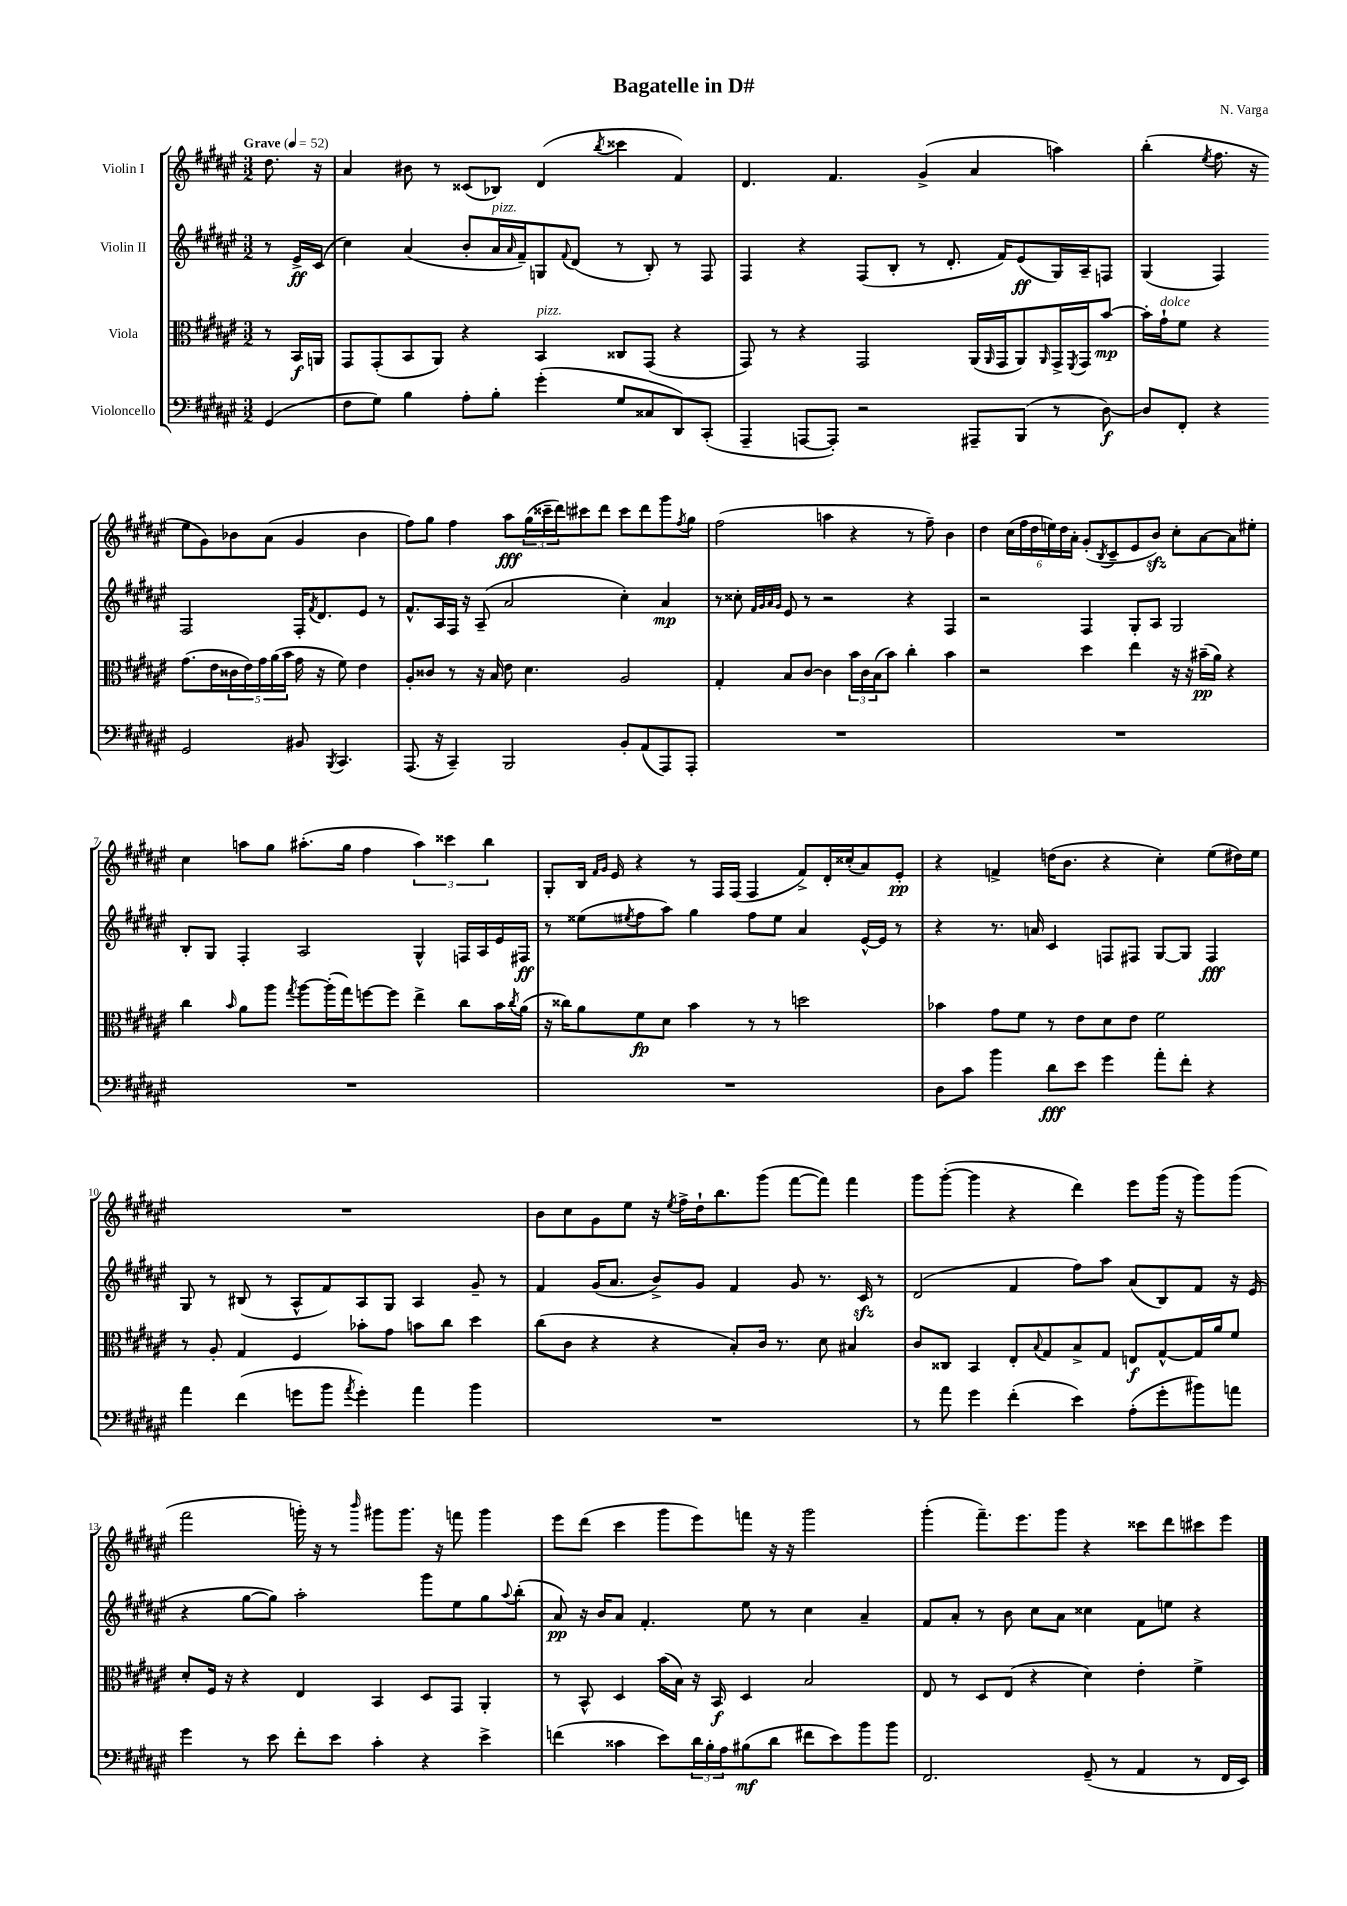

**kern	**dynam	**kern	**dynam	**kern	**dynam	**kern	**dynam
*part4	*part4	*part3	*part3	*part2	*part2	*part1	*part1
*staff4	*staff4	*staff3	*staff3	*staff2	*staff2	*staff1	*staff1
*I"Violoncello	*	*I"Viola	*	*I"Violin II	*	*I"Violin I	*
*clefF4	*	*clefC3	*	*clefG2	*	*clefG2	*
*k[f#c#g#d#a#e#]	*	*k[f#c#g#d#a#e#]	*	*k[f#c#g#d#a#e#]	*	*k[f#c#g#d#a#e#]	*
*M3/2	*	*M3/2	*	*M3/2	*	*M3/2	*
*MM52	*	*MM52	*	*MM52	*	*MM52	*
=	=	=	=	=	=	=	=
!	!	!	!	!	!	!LO:TX:a:B:t=Grave	!
(4GG#/	.	8r	.	8r	.	8.dd#\	.
.	.	16BB/LL	f	16e#^/LL	ff	.	.
.	.	16AAn/JJ	.	(16c#/JJ	.	16r	.
=1	=1	=1	=1	=1	=1	=1	=1
8F#\L	.	8GG#/L	.	4cc#\)	.	4a#/	.
8G#\J)	.	(8GG#'/	.	.	.	.	.
4B\	.	8BB/	.	(4a#/	.	8b#X\	.
.	.	8AA#/J)	.	.	.	8r	.
8A#'\L	.	4r	.	8b'/L	.	(8c##X/L	.
!	!	!	!	!LO:TX:a:i:t=pizz.	!	!	!
8B'\J	.	.	.	16a#/L	.	8B-X/J)	.
.	.	.	.	16qqa#/	.	.	.
.	.	.	.	16f#~/J)	.	.	.
!	!	!LO:TX:a:i:t=pizz.	!	!	!	!	!
(4g#'\	.	4BB/	.	8Gn/	.	(4d#/	.
.	.	.	.	8qqf#/	.	.	.
.	.	.	.	(8d#/J	.	.	.
.	.	.	.	.	.	8qbb/	.
8G#/L	.	8C##X/L	.	8r	.	4ccc##X\	.
8C##X/	.	(8GG#/J	.	8B'/)	.	.	.
8DD#/)	.	4r	.	8r	.	4f#/)	.
(8CC#'/J	.	.	.	8F#/	.	.	.
=2	=2	=2	=2	=2	=2	=2	=2
4AAA#~/	.	8GG#/)	.	4F#/	.	4.d#/	.
.	.	8r	.	.	.	.	.
[8AAAn/L	.	4r	.	4r	.	.	.
8AAA'/J])	.	.	.	.	.	4.f#/	.
2r	.	2GG#/	.	(8F#/L	.	.	.
.	.	.	.	8B'/J	.	.	.
.	.	.	.	8r	.	(4g#^/	.
.	.	.	.	8.d#'/	.	.	.
8AAA#X~/L	.	(16AA#/LL	.	.	.	4a#/	.
.	.	16qqAA#/	.	.	.	.	.
.	.	16GG#/J	.	16f#/KL)	.	.	.
(8BBB/J	.	8AA#/)	.	(8e#/	ff	.	.
.	.	16qqAA#/	.	.	.	.	.
8r	.	16GG#^/L	.	16G#/L)	.	4aan\)	.
.	.	8qFF#/	.	.	.	.	.
.	.	16GG#/J	.	16A#~/J	.	.	.
[8D#\)	f	[8b/J	mp	8Fn/J	.	.	.
=3	=3	=3	=3	=3	=3	=3	=3
8D#/L]	.	16b'\LL]	.	(4G#/	.	(4bb'\	.
!	!	!LO:TX:a:i:t=dolce	!	!	!	!	!
.	.	16g#`\J	.	.	.	.	.
8FF#'/J	.	8f#\J	.	.	.	.	.
.	.	.	.	.	.	8qee#/	.
4r	.	4r	.	4F#/)	.	8.ff#\	.
.	.	.	.	.	.	16r	.
2GG#/	.	(8.g#\L	.	2F#/	.	8ee#\L	.
.	.	.	.	.	.	8g#\)	.
.	.	16e#\L	.	.	.	.	.
.	.	20c##X\	.	.	.	8b-X\	.
.	.	20e#\)	.	.	.	.	.
.	.	20g#\	.	.	.	.	.
.	.	.	.	.	.	(8a#\J	.
.	.	(20a#\	.	.	.	.	.
.	.	20b\JJ	.	.	.	.	.
8BB#X/	.	16g#\	.	16F#'/KL	.	4g#/	.
.	.	.	.	8qf#/	.	.	.
.	.	16r	.	8.d#/	.	.	.
8qBBB/	.	.	.	.	.	.	.
4.CC#/	.	8f#\)	.	.	.	.	.
.	.	4e#\	.	8e#/J	.	4b-\	.
.	.	.	.	8r	.	.	.
!!LO:LB:g=z
=4	=4	=4	=4	=4	=4	=4	=4
(8.AAA#/	.	8A#'/L	.	8.f#^^/L	.	8ff#\L)	.
.	.	8c##X/J	.	.	.	8gg#\J	.
16r	.	.	.	16A#/L	.	.	.
4CC#~/)	.	8r	.	16F#/JJ	.	4ff#\	.
.	.	.	.	16r	.	.	.
.	.	16r	.	(8A#~/	.	.	.
.	.	16B/	.	.	.	.	.
2BBB/	.	8e#\	.	2a#/	.	8aa#\L	fff
.	.	4.d#\	.	.	.	(24gg#\L	.
.	.	.	.	.	.	24ccc##X~\	.
.	.	.	.	.	.	24ddd#\J)	.
.	.	.	.	.	.	8ccc#X\	.
.	.	.	.	.	.	8ddd#\J	.
8BB'/L	.	2A#/	.	4cc#'\)	.	8ccc#\L	.
(8AA#/	.	.	.	.	.	8ddd#\	.
8AAA#/)	.	.	.	4a#/	mp	8ggg#\	.
.	.	.	.	.	.	8qff#/	.
8AAA#'/J	.	.	.	.	.	8gg#\J	.
=5	=5	=5	=5	=5	=5	=5	=5
1.r	.	4G#'/	.	8r	.	(2ff#\	.
.	.	.	.	8cc##X'\	.	.	.
.	.	.	.	32qqf#/LLL	.	.	.
.	.	.	.	32qqg#/	.	.	.
.	.	.	.	32qqa#/	.	.	.
.	.	.	.	32qqg#/JJJ	.	.	.
.	.	8B/L	.	8e#/	.	.	.
.	.	[8c#/J	.	8r	.	.	.
.	.	4c#\]	.	2r	.	4aan\	.
.	.	24b\LL	.	.	.	4r	.
.	.	24c#\	.	.	.	.	.
.	.	(24B\J	.	.	.	.	.
.	.	8b\J)	.	.	.	.	.
.	.	4cc#'\	.	4r	.	8r	.
.	.	.	.	.	.	8ff#~\)	.
.	.	4b\	.	4F#/	.	4b\	.
=6	=6	=6	=6	=6	=6	=6	=6
1.r	.	2r	.	2r	.	4dd#\	.
.	.	.	.	.	.	(24cc#\LL	.
.	.	.	.	.	.	24ff#\	.
.	.	.	.	.	.	24dd#\	.
.	.	.	.	.	.	24een\)	.
.	.	.	.	.	.	24dd#\	.
.	.	.	.	.	.	24a#'\JJ	.
.	.	4dd#\	.	4F#/	.	(8g#'/L	.
.	.	.	.	.	.	8qB/	.
.	.	.	.	.	.	8c#~/	.
.	.	4ee#\	.	8G#'/L	.	8e#/	.
.	.	.	.	8A#/J	.	8bzz/J)	.
.	.	16r	.	2G#/	.	8cc#'\L	.
.	.	16r	.	.	.	.	.
.	.	(16b#X~\LL	pp	.	.	[8a#\	.
.	.	16a#\JJ)	.	.	.	.	.
.	.	4r	.	.	.	8a#\]	.
.	.	.	.	.	.	8ee#X'\J	.
!!LO:LB:g=z
=7	=7	=7	=7	=7	=7	=7	=7
1.r	.	4cc#\	.	8B'/L	.	4cc#\	.
.	.	.	.	8G#/J	.	.	.
.	.	16qqb/	.	.	.	.	.
.	.	8a#\L	.	4F#'/	.	8aan\L	.
.	.	8aa#\J	.	.	.	8gg#\J	.
.	.	8qgg#/	.	.	.	.	.
.	.	[8aa#\L	.	2A#/	.	(8.aa#X'\L	.
.	.	(16aa#'\L]	.	.	.	.	.
.	.	16gg#\J)	.	.	.	16gg#\Jk	.
.	.	[8ffn\	.	.	.	4ff#\	.
.	.	8ff\J]	.	.	.	.	.
.	.	4ee#^\	.	4G#^^/	.	6aa#\)	.
.	.	.	.	.	.	6ccc##X\	.
.	.	8cc#\L	.	16Fn/LL	.	.	.
.	.	.	.	16A#/	.	.	.
.	.	.	.	.	.	6bb\	.
.	.	16b\L	.	16e#/	.	.	.
.	.	8qcc#/	.	.	.	.	.
.	.	(16a#\JJ	.	16F#X/JJ	ff	.	.
=8	=8	=8	=8	=8	=8	=8	=8
1.r	.	16r	.	8r	.	8G#'/L	.
.	.	16cc##X\KL)	.	.	.	.	.
.	.	8a#\	.	(8ee##X\L	.	16B/Jk	.
.	.	.	.	.	.	16qqf#/LL	.
.	.	.	.	.	.	16qqg#/JJ	.
.	.	.	.	.	.	16e#/	.
.	.	.	.	8qee#X/	.	.	.
.	.	8f#\	fp	8ff#\	.	4r	.
.	.	8d#\J	.	8aa#\J)	.	.	.
.	.	4b\	.	4gg#\	.	8r	.
.	.	.	.	.	.	16F#/LL	.
.	.	.	.	.	.	(16F#/JJ	.
.	.	8r	.	8ff#\L	.	4F#/	.
.	.	8r	.	8ee#\J	.	.	.
.	.	2ddn\	.	4a#/	.	8f#^/L)	.
.	.	.	.	.	.	16d#'/L	.
.	.	.	.	.	.	(16cc##X'/J	.
.	.	.	.	[16e#^^/LL	.	8a#/)	.
.	.	.	.	16e#/JJ]	.	.	.
.	.	.	.	8r	.	8e#'/J	pp
=9	=9	=9	=9	=9	=9	=9	=9
8D#\L	.	4b-X\	.	4r	.	4r	.
8c#\J	.	.	.	.	.	.	.
4b\	.	8g#\L	.	8.r	.	4fn^/	.
.	.	8f#\J	.	.	.	.	.
.	.	.	.	16an/	.	.	.
8d#\L	fff	8r	.	4c#/	.	(16ddn\KL	.
.	.	.	.	.	.	8.b\J	.
8e#\J	.	8e#\L	.	.	.	.	.
4g#\	.	8d#\	.	8Fn/L	.	4r	.
.	.	8e#\J	.	8F#X/J	.	.	.
8a#'\L	.	2f#\	.	[8G#/L	.	4cc#'\)	.
8f#'\J	.	.	.	8G#/J]	.	.	.
4r	.	.	.	4F#/	fff	(8ee#\L	.
.	.	.	.	.	.	16dd#X\L)	.
.	.	.	.	.	.	16ee#\JJ	.
!!LO:LB:g=z
=10	=10	=10	=10	=10	=10	=10	=10
4a#\	.	8r	.	8G#/	.	1.r	.
.	.	8A#'/	.	8r	.	.	.
(4f#\	.	4G#/	.	(8B#X/	.	.	.
.	.	.	.	8r	.	.	.
8gn\L	.	4F#/	.	8A#^^/L	.	.	.
8b\J	.	.	.	8f#/)	.	.	.
8qa#/	.	.	.	.	.	.	.
4g'\)	.	8b-X'\L	.	8A#/	.	.	.
.	.	8g#\J	.	8G#/J	.	.	.
4a#\	.	8bn\L	.	4A#/	.	.	.
.	.	8cc#\J	.	.	.	.	.
4b\	.	4dd#\	.	8g#~/	.	.	.
.	.	.	.	8r	.	.	.
=11	=11	=11	=11	=11	=11	=11	=11
1.r	.	(8cc#\L	.	4f#/	.	8b\L	.
.	.	8c#\J	.	.	.	8cc#\	.
.	.	4r	.	(16g#/KL	.	8g#\	.
.	.	.	.	8.a#/J	.	.	.
.	.	.	.	.	.	8ee#\J	.
.	.	4r	.	8b^/L)	.	16r	.
.	.	.	.	.	.	8qee#/	.
.	.	.	.	.	.	16ff#^\LL	.
.	.	.	.	8g#/J	.	16dd#`\J	.
.	.	.	.	.	.	8.bb\	.
.	.	8B'/L)	.	4f#/	.	.	.
.	.	16c#/Jk	.	.	.	(8ggg#\J	.
.	.	8.r	.	.	.	.	.
.	.	.	.	8g#/	.	[8fff#\L	.
.	.	8d#\	.	8.r	.	8fff#\J])	.
.	.	4B#X/	.	.	.	4fff#\	.
.	.	.	.	16c#zz/	.	.	.
.	.	.	.	8r	.	.	.
=12	=12	=12	=12	=12	=12	=12	=12
8r	.	8c#/L	.	(2d#/	.	8ggg#\L	.
8a#\	.	8C##X/J	.	.	.	([8ggg#'\J	.
4g#\	.	4BB/	.	.	.	4ggg#\]	.
(4f#'\	.	8E#'/L	.	4f#/	.	4r	.
.	.	8qqB/	.	.	.	.	.
.	.	8G#/	.	.	.	.	.
4e#\)	.	8B^/	.	8ff#\L)	.	4ddd#\)	.
.	.	8G#/J	.	8aa#\J	.	.	.
(8A#'\L	.	8En/L	f	(8a#/L	.	8eee#\L	.
8g#'\	.	[8G#^^/	.	8B/)	.	(16ggg#\Jk	.
.	.	.	.	.	.	16r	.
8b#X\)	.	16G#/L]	.	8f#/J	.	8ggg#\L)	.
.	.	16a#/J	.	.	.	.	.
8an\J	.	8f#/J	.	16r	.	(8ggg#\J	.
.	.	.	.	(16e#/	.	.	.
!!LO:LB:g=z
=13	=13	=13	=13	=13	=13	=13	=13
4g#\	.	8d#'/L	.	4r	.	2fff#\	.
.	.	16F#/Jk	.	.	.	.	.
.	.	16r	.	.	.	.	.
8r	.	4r	.	[8gg#\L	.	.	.
8e#\	.	.	.	8gg#\J])	.	.	.
8f#'\L	.	4E#/	.	2aa#'\	.	16gggn'\)	.
.	.	.	.	.	.	16r	.
8e#\J	.	.	.	.	.	8r	.
.	.	.	.	.	.	16qqbbb/	.
4c#'\	.	4BB/	.	.	.	8ggg#X\L	.
.	.	.	.	.	.	8.ggg#\J	.
4r	.	8D#/L	.	8ggg#\L	.	.	.
.	.	.	.	.	.	16r	.
.	.	8GG#/J	.	8ee#\	.	8fffn\	.
4e#^\	.	4AA#'/	.	8gg#\	.	4ggg#\	.
.	.	.	.	8qqaa#/	.	.	.
.	.	.	.	(8bb'\J	.	.	.
=14	=14	=14	=14	=14	=14	=14	=14
(4fn\	.	8r	.	8a#/)	pp	8eee#\L	.
.	.	8BB^^/	.	16r	.	(8ddd#\J	.
.	.	.	.	16b/KL	.	.	.
4c##X\	.	4D#/	.	8a#/J	.	4ccc#\	.
.	.	.	.	4.f#'/	.	.	.
8e#\L)	.	(16b\LL	.	.	.	8ggg#\L	.
.	.	16B\JJ)	.	.	.	.	.
24d#\L	.	16r	.	.	.	8eee#\)	.
24B'\	.	.	.	.	.	.	.
.	.	16BB/	f	.	.	.	.
24A#\J	.	.	.	.	.	.	.
(8B#X\	mf	4D#/	.	8ee#\	.	8fffn\J	.
8d#\J	.	.	.	8r	.	16r	.
.	.	.	.	.	.	16r	.
8f#X\L	.	2B/	.	4cc#\	.	2ggg#\	.
8e#\)	.	.	.	.	.	.	.
8b\	.	.	.	4a#~/	.	.	.
8b\J	.	.	.	.	.	.	.
=15	=15	=15	=15	=15	=15	=15	=15
2.FF#/	.	8E#/	.	8f#/L	.	(4ggg#'\	.
.	.	8r	.	8a#'/J	.	.	.
.	.	8D#/L	.	8r	.	8.fff#~\L)	.
.	.	(8E#/J	.	8b\	.	.	.
.	.	.	.	.	.	8.eee#\	.
.	.	4r	.	8cc#\L	.	.	.
.	.	.	.	8a#\J	.	8ggg#\J	.
(8GG#~/	.	4d#\)	.	4cc##X\	.	4r	.
8r	.	.	.	.	.	.	.
4AA#/	.	4e#'\	.	8f#\L	.	8ccc##X\L	.
.	.	.	.	8een\J	.	8ddd#\	.
8r	.	4f#^\	.	4r	.	8ccc#X\	.
16FF#/LL	.	.	.	.	.	8eee#\J	.
16EE#/JJ)	.	.	.	.	.	.	.
==	==	==	==	==	==	==	==
*-	*-	*-	*-	*-	*-	*-	*-
